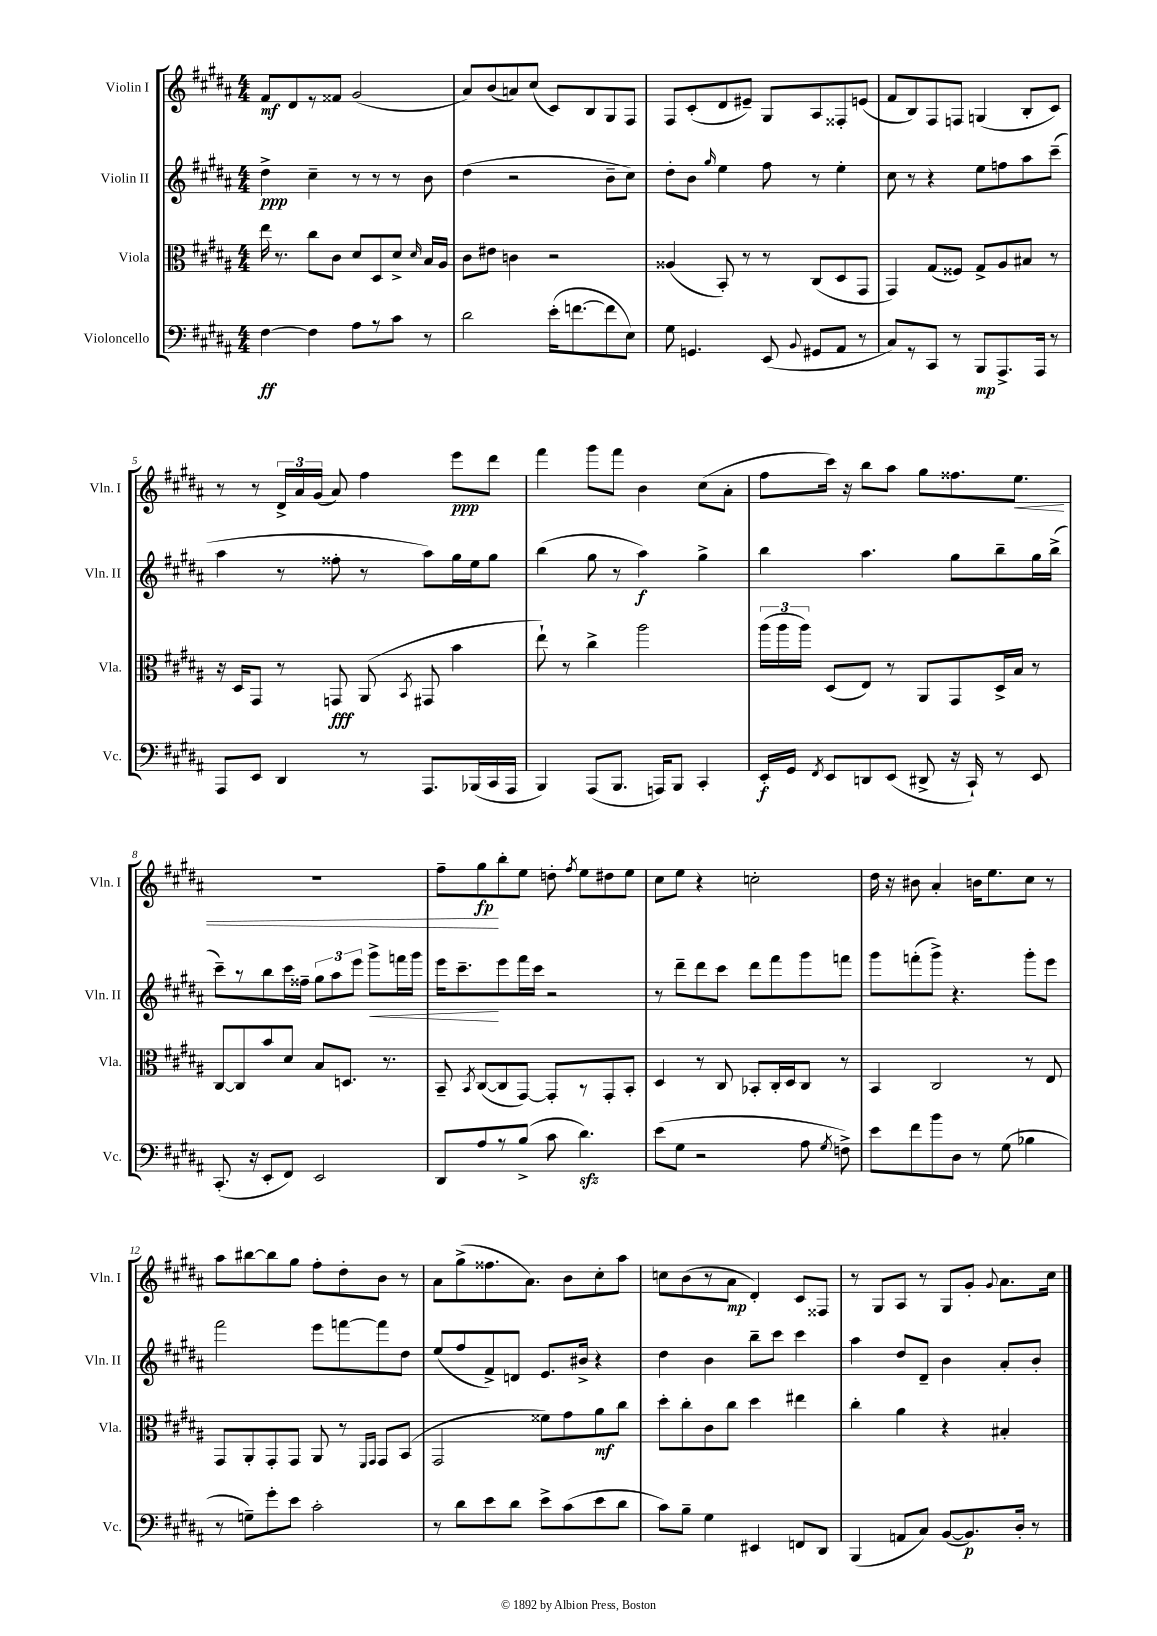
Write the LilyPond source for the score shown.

<<
\new StaffGroup <<
\new Staff = "s0" \with { instrumentName = "Violin I" shortInstrumentName = "Vln. I" } {
    \clef treble \key b \major \numericTimeSignature \time 4/4
    \autoBeamOff fis'8[\mf dis'8 r8 fisis'8] gis'2( |
    ais'8[) b'8( a'8) cis''8]( cis'8[) b8 gis8 fis8] |
    fis8[ cis'8-.( dis'8 eis'8]--) gis8[ ais8 fisis8-. e'8]( |
    fis'8[ b8) fis8 f8] g4( b8[-. cis'8]) |
    r8 r8 \tuplet 3/2 { dis'16[-> ais'16 gis'16]( } ais'8) fis''4 e'''8[\ppp dis'''8] |
    fis'''4 gis'''8[ fis'''8] b'4 cis''8[( ais'8]-. |
    fis''8[ cis'''16]) r16 b''8[ ais''8] gis''8[ fisis''8. e''8.]\< |
    R1 |
    fis''8[-- gis''8\fp\! b''8-. e''8] d''8-. \acciaccatura { fis''8 } e''8[ dis''8 e''8] |
    cis''8[ e''8] r4 c''2-. |
    dis''16 r16 bis'8 ais'4-. b'16[ e''8. cis''8] r8 |
    ais''8[ bis''8~ bis''8 gis''8] fis''8[-. dis''8-. b'8] r8 |
    ais'8[ gis''8->( fisis''8. ais'8.]) b'8[ cis''8-. ais''8] |
    c''8[ b'8( r8 ais'8]\mp dis'4-.) cis'8[ fisis8] |
    r8 gis8[ ais8] r8 gis8[ gis'8]-. \appoggiatura { gis'8 } ais'8.[ cis''16] \bar "|." |
}
\new Staff = "s1" \with { instrumentName = "Violin II" shortInstrumentName = "Vln. II" } {
    \clef treble \key b \major \numericTimeSignature \time 4/4
    \autoBeamOff dis''4->\ppp cis''4-- r8 r8 r8 b'8 |
    dis''4( r2 b'8[-- cis''8]) |
    dis''8[-. b'8] \grace { gis''16 } e''4 fis''8 r8 e''4-. |
    cis''8 r8 r4 e''8[ f''8 ais''8 cis'''8]--( |
    ais''4 r8 fisis''8-. r8 ais''8[) gis''16 e''16 gis''8] |
    b''4( gis''8 r8 ais''4\f) gis''4-> |
    b''4 ais''4. gis''8[ b''8-- gis''16 b''16]->( |
    cis'''8[--) r8 b''8 cis'''16 fisis''16]-- \tuplet 3/2 { gis''8[ ais''8 e'''8] } gis'''8[->\< f'''16 gis'''16] |
    e'''16[ cis'''8.--\! e'''8 fis'''16 cis'''16] r2 |
    r8 dis'''8[-- dis'''8 cis'''8] dis'''8[ fis'''8 gis'''8 f'''8] |
    gis'''8[ f'''8-.( gis'''8]->) r4. gis'''8[-. e'''8] |
    fis'''2 e'''8[ f'''8~ f'''8 dis''8] |
    e''8[( fis''8 fis'8->) d'8] e'8.[ bis'16]-> r4 |
    dis''4 b'4 b''8[-- cis'''8] cis'''4 |
    ais''4 dis''8[ dis'8]-- b'4 ais'8[-. b'8]-. \bar "|." |
}
\new Staff = "s2" \with { instrumentName = "Viola" shortInstrumentName = "Vla." } {
    \clef alto \key b \major \numericTimeSignature \time 4/4
    \autoBeamOff e''16 r8. cis''8[ cis'8] dis'8[ dis8 dis'8]-> \grace { dis'16 } b16[ ais16] |
    cis'8[ eis'8] c'4 r2 |
    aisis4( b,8-.) r8 r8 cis8[( dis8 gis,8] |
    gis,4) gis8[( fisis8]) gis8[-> ais8 bis8] r8 |
    r16 dis16[ gis,8] r8 g,8\fff ais,8( \acciaccatura { b,8 } gis,8 b'4 |
    e''8-!) r8 cis''4-> ais''2 |
    \tuplet 3/2 { ais''16[( ais''16 ais''16]) } dis8[( e8]) r8 ais,8[ gis,8 dis16-> b16] r8 |
    cis8[~ cis8 b'8 dis'8] b8[ d8.] r8. |
    b,8-- \acciaccatura { b,8 } cis8[~( cis8 gis,8]~) gis,8[-. r8 gis,8-. b,8]-. |
    dis4 r8 cis8 bes,8[-. cis16-. dis16 cis8] r8 |
    b,4 cis2 r8 e8 |
    gis,8[ ais,8-. gis,8-. gis,8] ais,8 r8 \grace { fis,16[ gis,16] } gis,8[ b,8]( |
    gis,2 fisis'8[) gis'8 ais'8\mf cis''8] |
    dis''8[-. cis''8-. cis'8 cis''8] dis''4 eis''4 |
    cis''4-. ais'4 r4 bis4-. \bar "|." |
}
\new Staff = "s3" \with { instrumentName = "Violoncello" shortInstrumentName = "Vc." } {
    \clef bass \key b \major \numericTimeSignature \time 4/4
    \autoBeamOff fis4~\ff fis4 ais8[ r8 cis'8] r8 |
    dis'2 e'16[-.( f'8.~ f'8 e8]) |
    gis8 g,4. e,8( \appoggiatura { b,8 } gis,8[ ais,8] r8 |
    cis8[) r8 cis,8] r8 b,,8[\mp ais,,8.-> ais,,16] r8 |
    ais,,8[ e,8] dis,4 r8 ais,,8.[ bes,,16( cis,16 ais,,16] |
    b,,4) ais,,8[( b,,8.] a,,16[) b,,8] cis,4-. |
    e,16[-.\f gis,16] \acciaccatura { fis,8 } e,8[ d,8 e,8]( dis,8-> r16 cis,16-!) r8 e,8 |
    cis,8.-.( r16 e,8[-. fis,8]) e,2 |
    dis,8[ ais8 r8 b8]->( cis'8 dis'4.\sfz) |
    e'8[( gis8] r2 ais8 \acciaccatura { gis8 } f8->) |
    e'8[ fis'8 b'8 dis8] r8 gis8( bes4 |
    r8 g8[--) gis'8-. e'8] cis'2-. |
    r8 dis'8[ e'8 dis'8] e'8[-> cis'8( e'8 dis'8] |
    cis'8[) b8]-- gis4 eis,4 f,8[ dis,8] |
    b,,4( a,8[ cis8]) b,8[~( b,8.\p) dis16]-. r8 \bar "|." |
}
>>
>>
